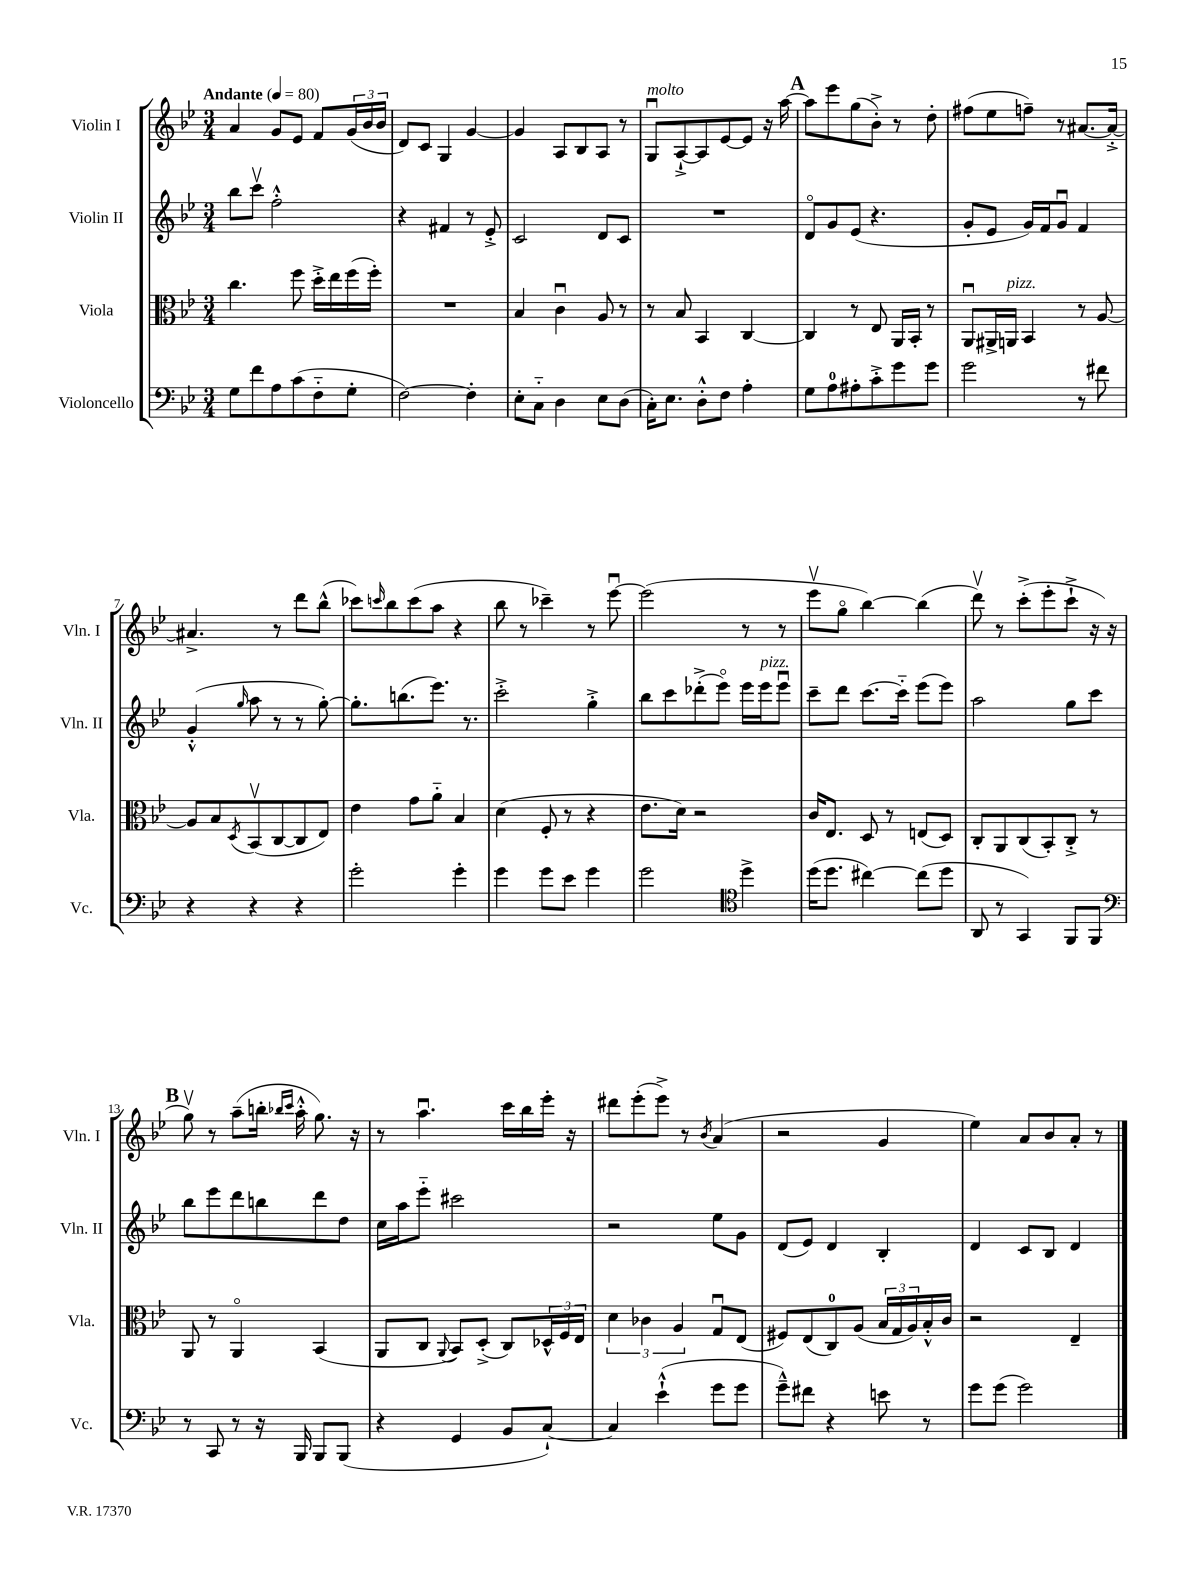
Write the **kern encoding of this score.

**kern	**kern	**kern	**kern
*staff4	*staff3	*staff2	*staff1
*clefF4	*clefC3	*clefG2	*clefG2
*k[b-e-]	*k[b-e-]	*k[b-e-]	*k[b-e-]
*M3/4	*M3/4	*M3/4	*M3/4
*MM80	*MM80	*MM80	*MM80
8G\L	4.cc\	8bb-\L	4a/
8f\	.	8cccv\J	.
8A\	.	2ff'^^\	8g/L
(8c\	8ff\	.	8e-/J
8F'~\	16dd'^\LL	.	8f/L
.	16ee-\	.	.
8G'\J	(16ff\	.	(24g/L
.	.	.	24b-/
.	16ff'\JJ)	.	.
.	.	.	24b-/JJ
=	=	=	=
[2F\)	2.r	4r	8d/L)
.	.	.	8c/J
.	.	4f#/	4G/
4F'\]	.	8r	[4g/
.	.	8e-'^/	.
=	=	=	=
8E-'\L	4B-/	2c/	4g/]
8C'~\J	.	.	.
4D\	4cu\	.	8A/L
.	.	.	8B-/
8E-\L	8A/	8d/L	8A/J
(8D\J	8r	8c/J	8r
=	=	=	=
16C'\LK)	8r	2.r	8Gu/L
8.E-\J	.	.	.
.	8B-/	.	[8A`^/
8D'^^\L	4BB-/	.	8A/]
8F\J	.	.	[8e-/
4A'\	[4C/	.	8e-/]J
.	.	.	16r
.	.	.	[16aa\
=	=	=	=
8G\L	4C/]	8do/L	8aa\]L
8A\	.	8g/	8eee-\
8A#'\	8r	(8e-/J	(8gg\
8c'^\	8E-/	4.r	8b-'^\J)
8g\	16AA/LL	.	8r
.	16BB-'/JJ	.	.
8g\J	8r	.	8dd'\
=	=	=	=
2g\	8AAu/L	8g'/L	(8ff#\L
.	16AA#^/L	8e-/J	8ee-\
.	16AA/JJ	.	.
.	4BB-/	16g/LL)	8ff~\J)
.	.	16f/J	.
.	.	8gu/J	8r
8r	8r	4f/	[8.a#/L
8f#\	[8A/	.	.
.	.	.	16a#'^/_Jk
=	=	=	=
4r	8A/]L	(4g'^^/	4.a#^/]
.	8B-/	.	.
.	8qD/	16qqgg/	.
4r	(8BB-v/	8aa\	.
.	[8C/	8r	8r
4r	8C/]	8r	8ddd\L
.	8E-/J)	[8gg'\)	(8bb-^^\J
=	=	=	=
2g'\	4e-\	8.gg'\]L	8ccc-\L)
.	.	.	16qqccc/
.	.	.	8bb-\
.	.	(8.bb\	.
.	8g\L	.	(8ccc\
.	8a'~\J	8.eee-\J)	8aa\J
4g'\	4B-/	.	4r
.	.	8.r	.
=	=	=	=
4g\	(4d\	2ccc'^\	8bb-\
.	.	.	8r
8g\L	8F'/	.	4ccc-~\)
8e-\J	8r	.	.
4g\	4r	4gg'^\	8r
.	.	.	[8eee-u\
=	=	=	=
2g\	8.e-\L	8bb-\L	(2eee-\]
.	.	8ccc\	.
.	16d\Jk)	.	.
.	2r	(8ddd-'^\	.
.	.	8eee-o\J)	.
*clefC4	*	*	*
4dd^\	.	16eee-\LL	8r
.	.	16eee-\J	.
.	.	8eee-u\J	8r
=	=	=	=
(16dd\LK	16c/LK	8ccc~\L	8eee-v\L
8.dd\J	8.E-/J	.	.
.	.	8ddd\J	8ggo\J
[4cc#\)	8D/	[8.ccc\L	[4bb-\)
.	8r	.	.
.	.	16ccc'~\]Jk	.
(8cc#\]L	(8E/L	(8eee-\L	(4bb-\]
8dd\J	8D/J)	8eee-\J)	.
=	=	=	=
8AA/	8C'/L	2aa\	8dddv\)
8r	8AA/	.	8r
4GG/)	(8C/	.	(8ccc'^\L
.	8BB-'/)	.	8eee-'\
8FF/L	8C'^/J	8gg\L	8ccc`^\J
8FF/J	8r	8ccc\J	16r
.	.	.	16r
=	=	=	=
*clefF4	*	*	*
8r	8AA/	8bb-\L	8ggv\)
8CC/	8r	8eee-\	8r
8r	4AAo/	8ddd\	(8aa~\L
16r	.	8bb\	16bb'\Jk
.	.	.	16qqbb-/LL
.	.	.	16qqccc/JJ
16BBB-/	.	.	16aa'^^\
8BBB-/L	(4BB-/	8ddd\	8.gg\)
(8BBB-/J	.	8dd\J	.
.	.	.	16r
=	=	=	=
4r	8AA/L	16cc\LL	8r
.	.	16aa\J	.
.	8C/J	8eee-'~\J	4.aau\
.	8qqAA/	.	.
4GG/	8BB-/L)	2ccc#\	.
.	(8D'^/J	.	.
8BB-/L	8C/L)	.	16ccc\LL
.	.	.	16bb-\
[8C`/J)	24D-^^/L	.	16eee-'\JJ
.	24F/	.	.
.	.	.	16r
.	24E-/JJ	.	.
=	=	=	=
4C/]	6d\	2r	8ddd#\L
.	.	.	(8eee-'\
.	6c-\	.	.
(4e-`^^\	.	.	8eee-^\J)
.	6A/	.	.
.	.	.	8r
.	.	.	8qb-/
8g\L	8Gu/L	8ee-\L	(4a/
8g\J	(8E-/J	8g\J	.
=	=	=	=
8g~^^\L)	8F#/L)	(8d/L	2r
8f#\J	(8E-/	8e-/J)	.
4r	8C/)	4d/	.
.	(8A/J	.	.
8e\	24B-/LL	4B-'/	4g/
.	24G/	.	.
.	24A/)	.	.
8r	16B-'^^/	.	.
.	16c/JJ	.	.
=	=	=	=
8g\L	2r	4d/	4ee-\)
(8g\J	.	.	.
2g\)	.	8c/L	8a/L
.	.	8B-/J	8b-/
.	4E-~/	4d/	8a'/J
.	.	.	8r
==	==	==	==
*-	*-	*-	*-
